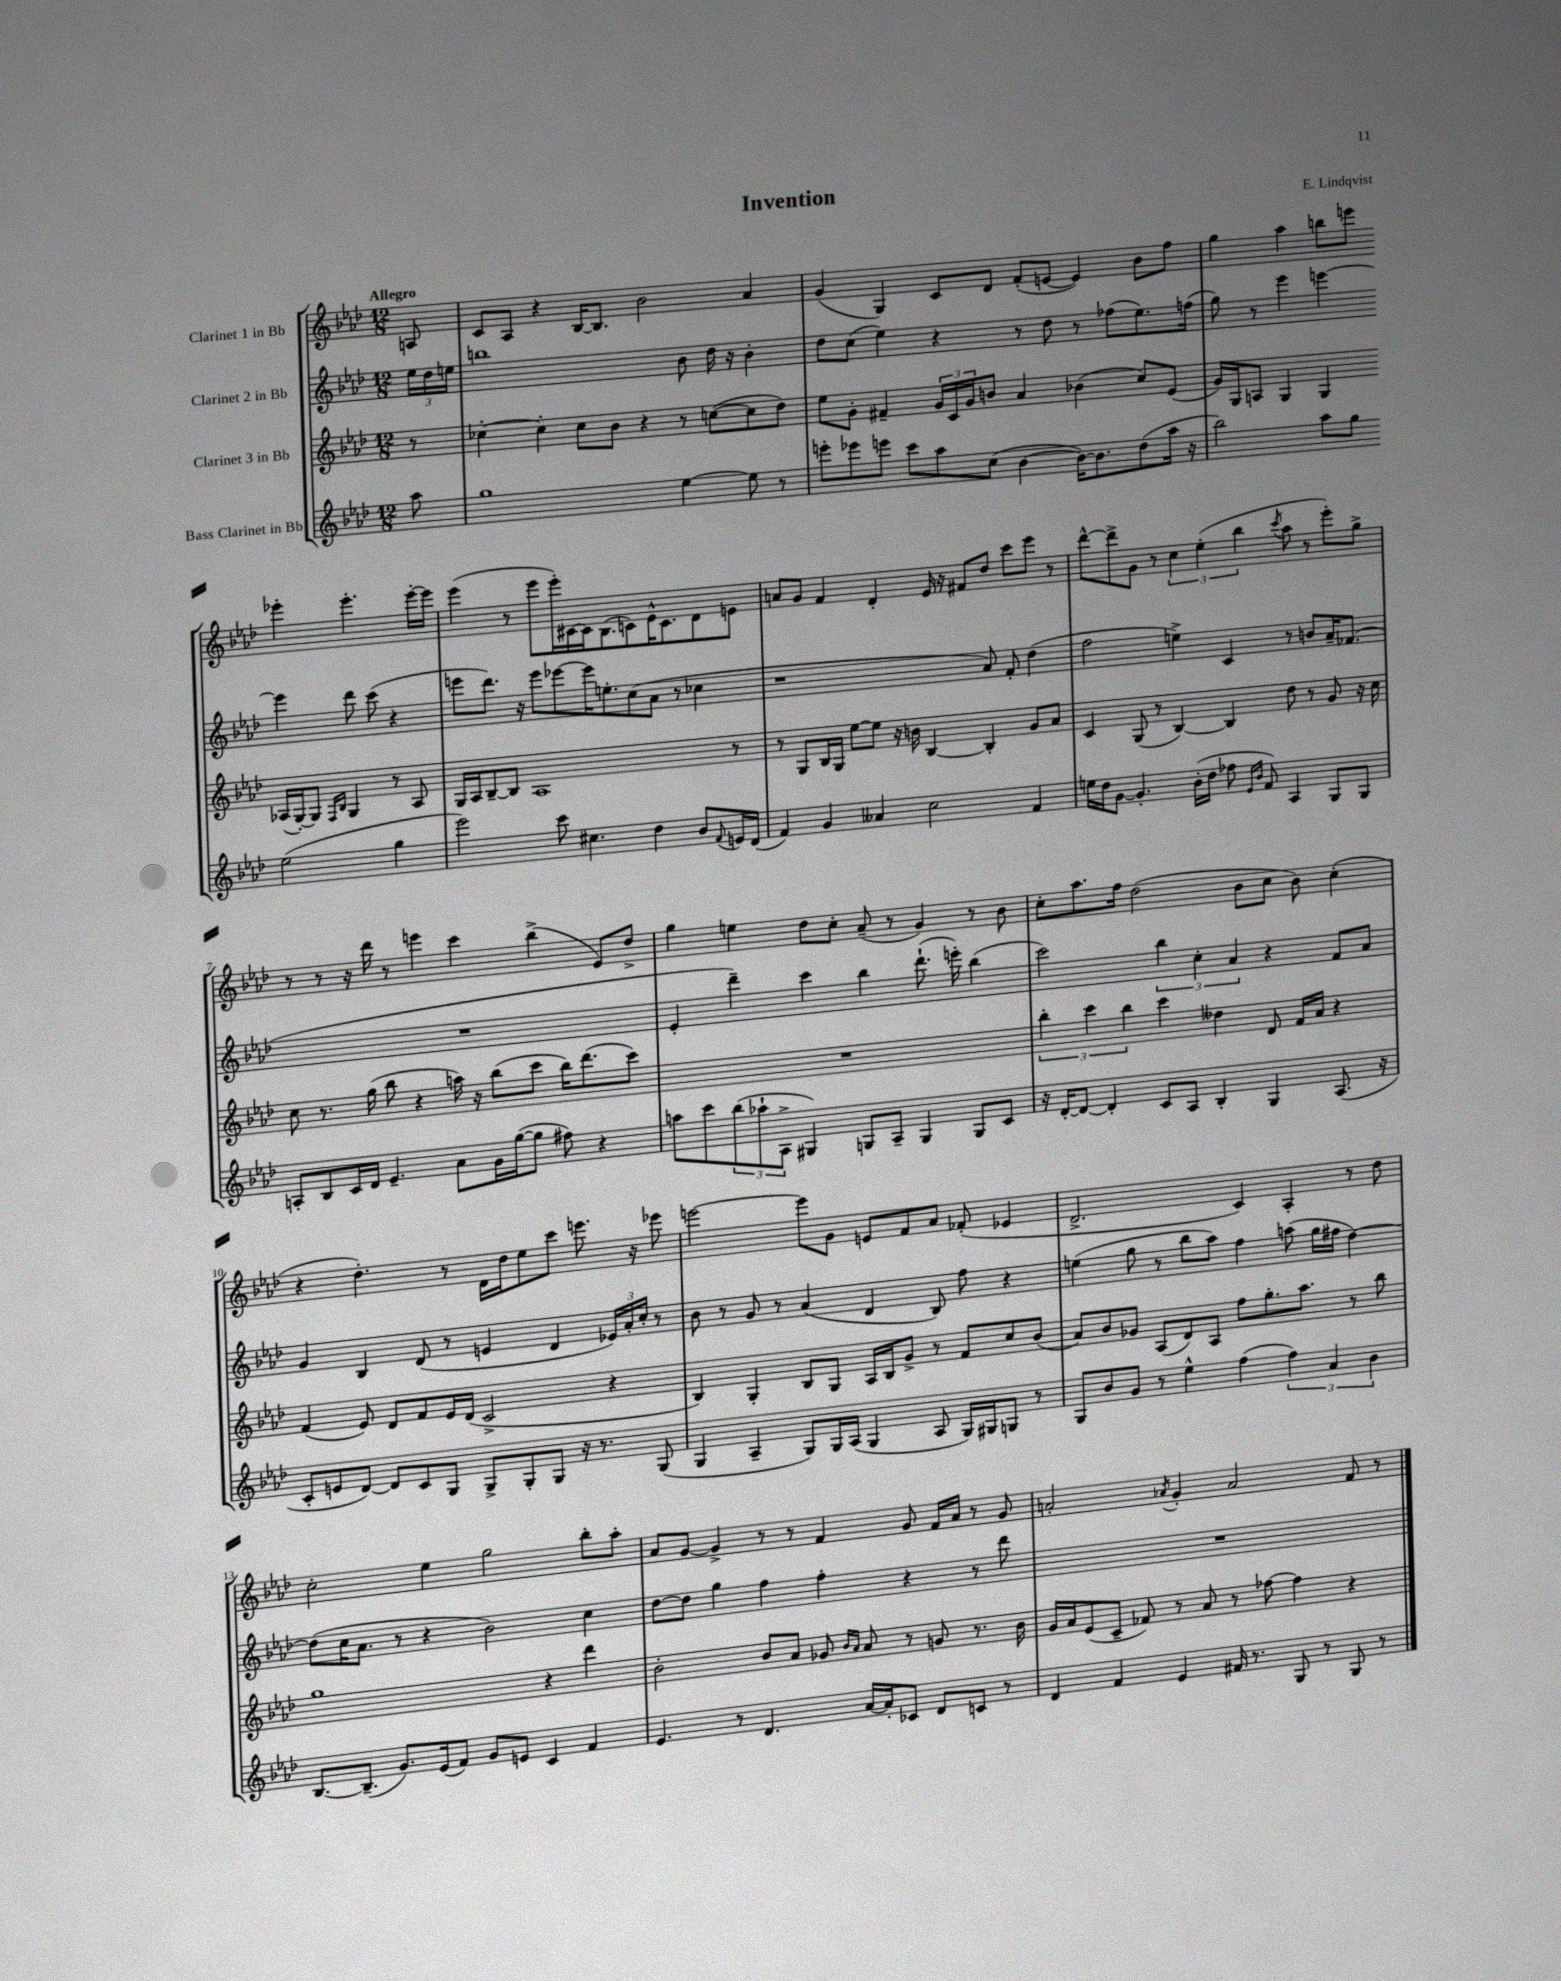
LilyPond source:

\header { title = "Invention" composer = "E. Lindqvist" }
<<
\new StaffGroup <<
\new Staff = "s0" \with { instrumentName = "Clarinet 1 in Bb" } {
    \clef treble \key aes \major \numericTimeSignature \time 12/8 \partial 8 \tempo "Allegro"
    a8 |
    c'8 aes8 r4 bes16~ bes8. bes'2 aes'4 |
    g'4( g4) c'8 des'8 f'8-.( e'8~ e'4) bes'8 f''8 |
    g''4 aes''4 b''8 e'''8 ees'''4-. ees'''4.-. ees'''16~-. ees'''16 |
    ees'''4( r8 ees'''8 ees'''16-.) cis'16~ cis'16 bes8.( c'8) ees'16-^ c'8. des'8 e'8 |
    a'8 g'8 f'4 des'4-. ees'16 r16 fis'8 des''8 c'''8 ees'''8 r8 |
    des'''8~-^ des'''8-> g'8 r8 \tuplet 3/2 { c''4 ees''4-.( bes''4 } \acciaccatura { c'''8 } aes''8 r8 ees'''8-.) g''8-> |
    r8 r8 r16 des'''16 r8 e'''4 c'''4 bes''4->( ees'8) des''8-> |
    g''4 e''4 des''8 c''8-. aes'8--( r8 g'4) r8 bes'8 |
    c''8-. aes''8. f''16 des''2( bes'8 c''8 bes'8) c''4-.( |
    r4 des''4.-.) r8 des'16 des''16 ees''8 c'''8 e'''8. r16 ees'''8 |
    e'''2~ e'''8 g'8 e'8 f'8 aes'8 fes'8-.( ees'4 |
    des'2.-> c'4) aes4-. r8 des''8 |
    c''2-. ees''4 g''2 bes''8-. aes''8-. |
    aes'8 g'8~ g'4-> r8 r8 f'4 g'8 f'16 aes'16 r8 g'8 |
    a'2-. \acciaccatura { aes'8 } g'4-. aes'2 f'8 r8 \bar "|." |
}
\new Staff = "s1" \with { instrumentName = "Clarinet 2 in Bb" } {
    \clef treble \key aes \major \numericTimeSignature \time 12/8 \partial 8
    \tuplet 3/2 { ees''16 des''16 e''16 } |
    b''1 bes'8 des''16 r16 bes'4-. |
    des''8 c''8( ees''4) r4 r8 des''8 r8 fes''8( ees''8.) f''16( |
    g''8) r8 ees'''4 e'''4~ e'''4 des'''8 c'''8( r4 |
    e'''8 des'''8.) r16 e'''8 ees'''8~ ees'''16 e''8.-. c''8( aes'8 r8 ces''4 |
    r1 aes'8) f'8-. des''4( |
    f''2 e''4->) c'4 r8 b'8 aes'16-- fes'8.( |
    R1. |
    ees'4-. des'''4--) c'''4 bes''4 des'''8.-!( e'''16-.) bes''4( |
    c'''2) \tuplet 3/2 { bes''4 c''4-. aes'4 } r4 f'8 aes'8 |
    g'4 bes4 des'8( r8 e'4 des'4 \tuplet 3/2 { ees'16) aes'16-. c''16-. } r8 |
    bes'8 r8 g'8 r8 aes'4( des'4 bes8) f''8 r4 |
    e''4( g''8 r8 bes''8 aes''8) f''4 a''8( g''16 fis''16 des''4~) |
    des''8( c''16 aes'8. r8 r4 bes'2) c''4 |
    des''8~ des''8 g''4 f''4 f''4-. r4 r8 des'''8 |
    R1. \bar "|." |
}
\new Staff = "s2" \with { instrumentName = "Clarinet 3 in Bb" } {
    \clef treble \key aes \major \numericTimeSignature \time 12/8 \partial 8
    r8 |
    ces''4~-. ces''4-. ces''8 bes'8 r4 r8 c''8~( c''8 des''8) |
    ees''8 g'8-. fis'4-- \tuplet 3/2 { g'16 c'16 g'16 } b'8 aes'4 bes'4( c''8) ees'8( |
    g'16) g16 a8 g4 g4 aes16( g16~-.) g8 \grace { f16 bes16 } g4 r8 aes8 |
    g16 aes16 bes8~-- bes8 aes1 r8 |
    r8 g8 bes16 g16 ees''8~ ees''8 r16 b'16 bes4~ bes4-. g'8 aes'8 |
    c'4 g8( r8 bes4~) bes4 des''8 r8 g'8 r16 c''16 |
    c''8 r8. g''16( bes''8 r4 a''16) r16 bes''8( c'''8 bes''16) des'''8.( c'''8) |
    R1. |
    \tuplet 3/2 { bes''4-. c'''4 bes''4 } c'''4 deses''4 des'8 f'16 aes'16 r4 |
    f'4( ees'8) des'8 f'8 ees'16 des'16( c'2-> r4 |
    bes4) g4-. bes8 g8 aes16 bes16 g'8-> r8 f'8 c''8 bes'8( |
    aes'8) bes'8 ges'8 aes8( des'8) aes8 f''8 g''8.-. aes''8. r8 bes''8 |
    g''1 r4 des'''4 |
    bes'2-. bes'8 aes'8 ges'8 \grace { bes'16 aes'16 } aes'8 r8 g'8 r8. bes'16 |
    g'16 aes'16 ees'8( c'8-- fes'8) r8 aes'8 r8 fes''8~ fes''4 r4 \bar "|." |
}
\new Staff = "s3" \with { instrumentName = "Bass Clarinet in Bb" } {
    \clef treble \key aes \major \numericTimeSignature \time 12/8 \partial 8
    aes''8 |
    g''1 ees''4~ ees''8 r8 |
    e'''8-. ees'''8 e'''8 c'''8 aes''8 c''8( bes'4~ bes'16~) bes'8. des''8( aes''16 r16 |
    bes''2) aes''8 g''8 ees''2( g''4 |
    ees'''2) c'''8 cis''4. des''4 bes'8 \appoggiatura { f'8 } e'16 des'16( |
    f'4) g'4 aeses'4 c''2 f'4 |
    e''16 des''16 g'8~ g'4.-. bes'16-.( des''16 fes''8 \grace { ees'16 bes'16 } f'8) aes4 g8 g8 |
    a8-. bes8 c'16 des'16 ees'4.-- aes'8 g'16 g''16~( g''8 fis''8) r4 |
    a''8 c'''8 \tuplet 3/2 { bes''8( aes''8-! aes8-> } gis4) g8 aes8-- g4 g8 c'8 |
    r16 des'16~-. des'8~ des'4-. c'8 aes8 bes4-. g4 aes8.( r16 |
    c'8-. e'8 des'8~) des'8 c'8 g8 g8-> g8-. g8 r16 r8. g8( |
    g4 aes4-- g8) g16 aes16( g4 aes8 g16) gis16 g8 r8 |
    g8 bes'8 g'8 r8 ees''4-^ f''4( \tuplet 3/2 { f''4) aes'4 bes'4 } |
    bes8.~ bes8.--( g'8.) ees'16( f'8) g'8 e'8 c'4 f'4 |
    ees'4. r8 des'4. aes'16~ aes'16-. ces'8 des'8 c'8 r8 |
    des'4 f'4 ees'4 fis'16 r8. g8 r8 g8 r8 \bar "|." |
}
>>
>>
